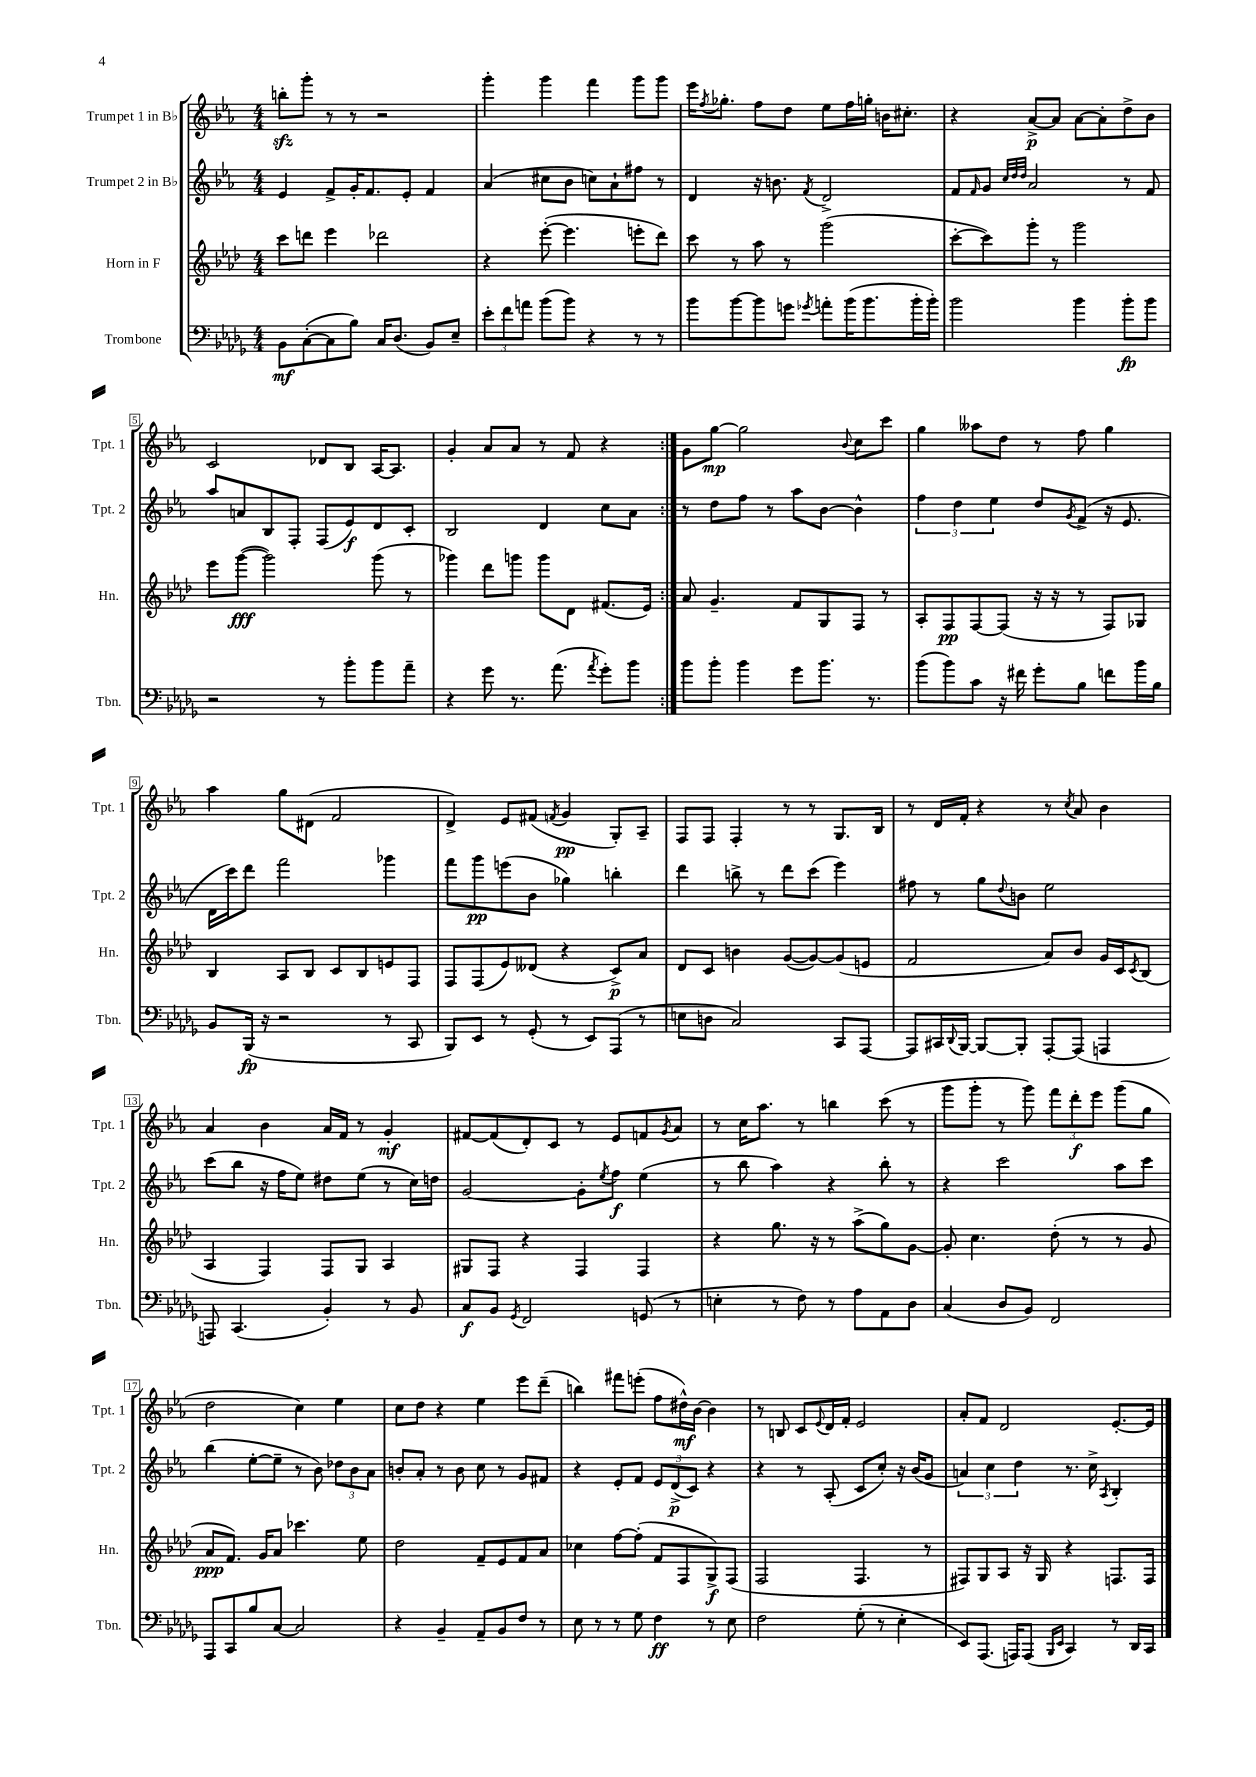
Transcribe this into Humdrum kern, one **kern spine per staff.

**kern	**kern	**kern	**kern
*staff4	*staff3	*staff2	*staff1
*clefF4	*clefG2	*clefG2	*clefG2
*k[b-e-a-d-g-]	*k[b-e-a-d-]	*k[b-e-a-]	*k[b-e-a-]
*M4/4	*M4/4	*M4/4	*M4/4
8BB-	8ccc	4e-	8bb'
([8C'	8ddd	.	8ggg'
8C]	4eee-	8f^	8r
8B-)	.	16g'	8r
.	.	8.f	.
16C	2ddd-	.	2r
(8.D-	.	.	.
.	.	8e-'	.
8BB-)	.	4f	.
8E-~	.	.	.
=	=	=	=
12e-'	4r	(4a-	4ggg'
12f	.	.	.
12a	.	.	.
(8b-	([8eee-'	8cc#	4ggg
8b-)	4.eee-]	8b-	.
4r	.	8cc)	4fff
.	.	8a-`	.
8r	8eee'	8ff#	8ggg
8r	8ddd-)	8r	8ggg
=	=	=	=
8b-	8ccc	4d	16eee-
.	.	.	8qff
.	.	.	8.gg-'
[8b-	8r	.	.
8b-]	8aa-	16r	8ff
.	.	8.b	.
8g	8r	.	8dd
8qg-	.	8qf	.
8a'	(2ggg	2d^	8ee-
(16b-	.	.	16ff
8.b-	.	.	16gg'
.	.	.	16b
.	.	.	8.cc#'
16b-'	.	.	.
16b-')	.	.	.
=	=	=	=
2b-	[8ccc'	8f	4r
.	.	16qqf	.
.	8ccc])	8g	.
.	.	32qqcc	.
.	.	32qqdd	.
.	.	32qqdd	.
.	8ggg'	2a-	[8a-^
.	8r	.	8a-]
4b-	2ggg	.	[8a-
.	.	.	8a-']
8b-'	.	8r	8dd^
8b-	.	8f	8b-
=	=	=	=
2r	8eee-	8aa-	2c
.	([8ggg	8a	.
.	2ggg])	8B-	.
.	.	8F'	.
8r	.	(8F	8d-
8b-'	.	8e-)	8B-
8b-	(8ggg	8d	[16A-
.	.	.	8.A-]
8a-~	8r	8c'	.
=	=	=	=
4r	4ggg-)	2B-	4g'
8g-	8ddd-	.	8a-
8.r	8ggg	.	8a-
.	8ggg	4d	8r
(8.a-	.	.	.
.	8d-	.	8f
8qa-	.	.	.
8g-')	(8.f#	8cc	4r
8b-	.	8a-	.
.	16e-)	.	.
=:|!	=:|!	=:|!	=:|!
8b-	8a-	8r	8g
8b-'	4.g~	8dd	[8gg
4b-	.	8ff	2gg]
.	.	8r	.
8g-	8f	8aa-	.
8.b-	8G	[8b-	.
.	.	.	8qqb-
.	8F	4b-^^]	8cc
8.r	.	.	.
.	8r	.	8ccc
=	=	=	=
(8b-	8A-'	6ff	4gg
8b-)	8F	.	.
.	.	6dd	.
8c	[8F	.	8aa--
.	.	6ee-	.
16r	(8F]	.	8dd
16f#	.	.	.
8g-'	16r	8dd	8r
.	16r	.	.
.	.	8qg	.
8B-	8r	(8f^	8ff
8f	8F)	16r	4gg
.	.	8.e-	.
16b-	8G-	.	.
16B-	.	.	.
=	=	=	=
8BB-	4B-	16d	4aa-
.	.	16ccc)	.
(16BBB-	.	8ddd	.
16r	.	.	.
2r	8A-	2fff	8gg
.	8B-	.	(8d#
.	8c	.	2f
.	8B-	.	.
8r	8e	4ggg-	.
8CC	8F	.	.
=	=	=	=
8BBB-)	8F	8fff	4d^)
8EE-	(8F	8ggg	.
8r	8e-)	(8eee	8e-
(8GG-'	(8d--	8b-	(8f#
.	.	.	8qf
8r	4r	4gg-)	4g
8EE-)	.	.	.
(8AAA-	8c^)	4bb'	8G')
8r	8a-	.	8A-~
=	=	=	=
8E	8d-	4ddd	8F
8D	8c	.	8F
2C)	4b	8bb^	4F'
.	.	8r	.
.	([8g	8ddd	8r
.	8g_)	(8ccc	8r
8CC	(8g]	4eee-)	8.G
[8AAA-	8e	.	.
.	.	.	16B-
=	=	=	=
8AAA-]	2f	8ff#	8r
16CC#	.	8r	16d
8qqDD-	.	.	.
[16BBB-	.	.	16f'
8BBB-_	.	8gg	4r
.	.	8qqdd	.
8BBB-']	.	8b	.
[8AAA-'	8a-)	2ee-	8r
.	.	.	8qcc
(8AAA-]	8b-	.	8a-
4AAA	16g	.	4b-
.	16c	.	.
.	8qc	.	.
.	(8B-	.	.
=	=	=	=
8AAA)	4A-	(8ccc	4a-
(4.CC	.	8bb-	.
.	4F)	16r	4b-
.	.	16ff	.
.	.	8ee-)	.
4BB-')	8F	8dd#	16a-
.	.	.	16f
.	8G	(8ee-	8r
8r	4A-	8r	4g'
8BB-	.	16cc)	.
.	.	16dd	.
=	=	=	=
8C	8G#	[2g	[8f#
8BB-	8F	.	(8f#]
8qGG-	.	.	.
2FF	4r	.	8d')
.	.	.	8c
.	4F	8g']	8r
.	.	8qee-	.
.	.	8ff	8e-
(8GG	4F	(4ee-	8f
.	.	.	8qg
8r	.	.	8a-
=	=	=	=
4E'	4r	8r	8r
.	.	8bb-	16cc
.	.	.	8.aa-
8r	8.gg	4aa-)	.
8F)	.	.	8r
.	16r	.	.
8r	8r	4r	4bb
8A-	(8aa-^	.	.
8AA-	8gg)	8bb-'	(8ccc
8D-	[8g	8r	8r
=	=	=	=
(4C	8g']	4r	8ggg
.	4.cc	.	8ggg'
8D-	.	2ccc	8r
8BB-)	.	.	8ggg)
2FF	(8dd-'	.	12fff
.	.	.	12ddd'
.	8r	.	.
.	.	.	12eee-
.	8r	8aa-	(8ggg
.	8g	8ccc	8gg
=	=	=	=
8AAA-	8a-	(4bb-	2dd
8CC	8.f)	.	.
8B-	.	[8ee-'	.
.	16g	.	.
[8C	8a-	8ee-~]	.
2C]	4.ccc-	8r	4cc)
.	.	8b-)	.
.	.	12dd-	4ee-
.	.	12b-	.
.	8ee-	.	.
.	.	12a-	.
=	=	=	=
4r	2dd-	8b'	8cc
.	.	8a-'	8dd
4BB-~	.	8r	4r
.	.	8b	.
8AA-~	8f~	8cc	4ee-
8BB-	8e-	8r	.
8F	8f	8g	8eee-
8r	8a-	8f#	(8ddd~
=	=	=	=
8E-	4cc-	4r	4bb)
8r	.	.	.
8r	[8ff	8e-'	8fff#
8G-	(8ff']	8f	(8eee'
4F	8f	12e-	8ff
.	.	(12d^	.
.	8F	.	16dd#^^)
.	.	12c)	.
.	.	.	[16b-
8r	8G^)	4r	4b-]
8E-	(8F	.	.
=	=	=	=
2F	2F	4r	8r
.	.	.	8B
.	.	8r	8c
.	.	.	8qqe-
.	.	(8A-'	16d
.	.	.	16f'
(8G-'	4.F	8c	2e-
8r	.	8cc')	.
4E-'	.	16r	.
.	.	(16b-	.
.	8r	8g	.
=	=	=	=
8EE-)	8F#)	6a)	8a-'
(8.AAA-	8G	.	8f
.	.	6cc	.
.	8A-	.	2d
16AAA)	.	.	.
.	.	6dd	.
(8AAA	16r	.	.
.	16G	.	.
16qqBBB-	.	.	.
16qqEE-	.	.	.
4CC)	4r	8.r	.
.	.	16cc^	.
.	.	8qA-	.
8r	8.F	4B-'	[8.e-'
16DD-	.	.	.
16CC	16F	.	16e-]
==	==	==	==
*-	*-	*-	*-
